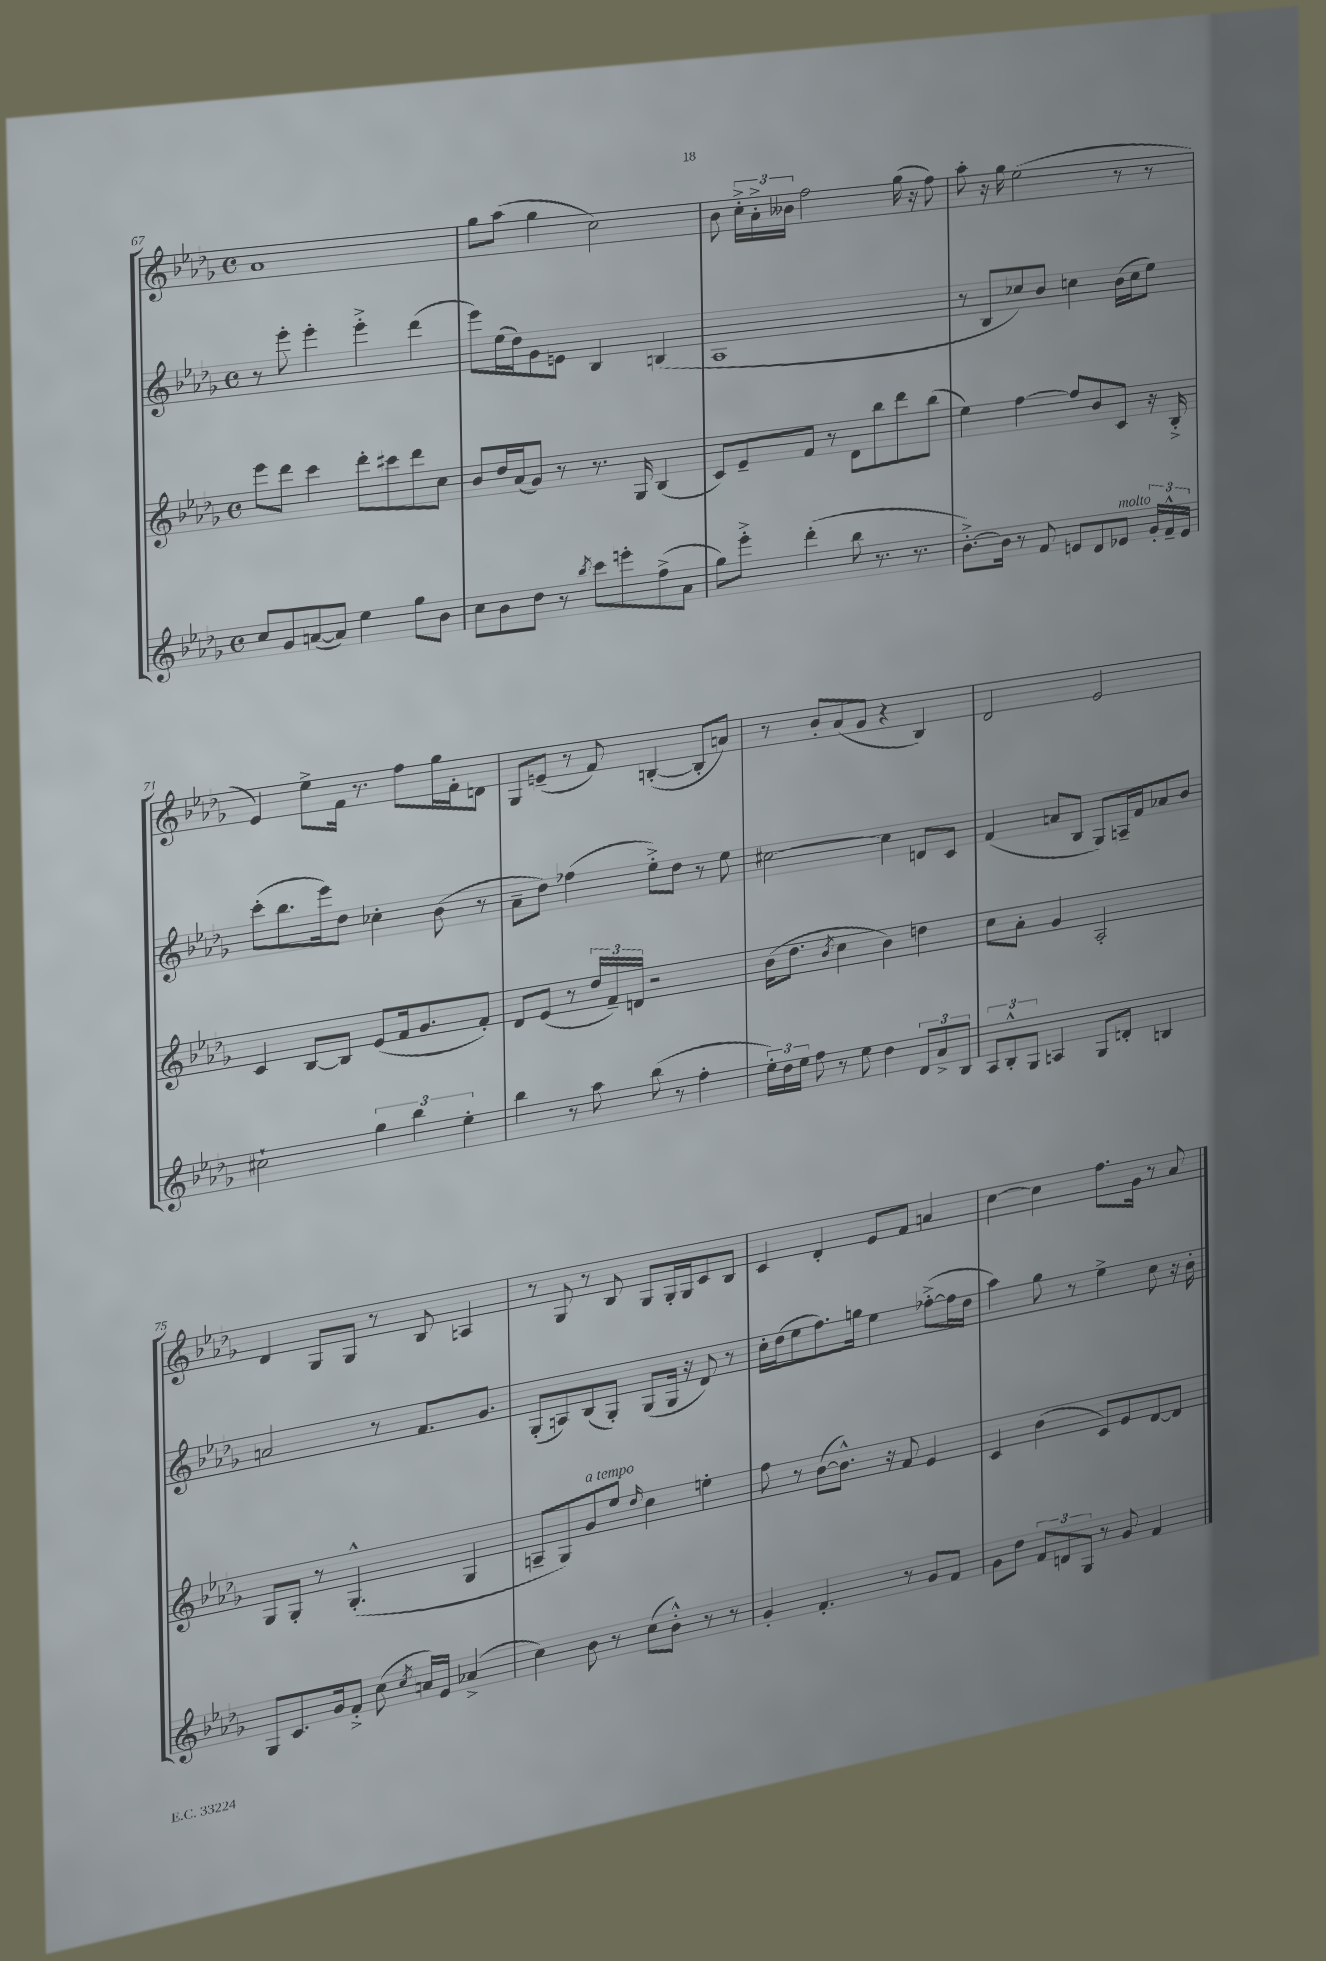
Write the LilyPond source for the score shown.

<<
\new StaffGroup <<
\new Staff = "s0" {
    \clef treble \key des \major \defaultTimeSignature \time 4/4
    \autoBeamOff aes'1 |
    ges''8[ aes''8]( ges''4 c''2) |
    bes'8 \tuplet 3/2 { c''16[-.-> aes'16-.-> beses'16] } f''2 ges''16( r16 f''8) |
    aes''8-. r16 ges''16 ees''2( r8 r8 |
    ees'4) ees''8[-> f'16] r8. f''8[ ges''16 f'16-. d'8] |
    ges8[ e'8]--( r8 f'8) b4~-.( b8[-. a'8]) |
    r8 bes'8[-. aes'8( ges'8] r4 bes4) |
    des'2 ees'2 |
    des'4 ges8[ ges8] r8 bes8 a4 |
    r8 ges8 r8 bes8 ges8[ ges16-. ges16 c'8 bes8] |
    c'4 des'4-. ees'8[ f'8] a'4 |
    c''4~ c''4 f''8.[ ges'16] r8 aes'8 \bar "|." |
}
\new Staff = "s1" {
    \clef treble \key des \major \defaultTimeSignature \time 4/4
    \autoBeamOff r8 ees'''8-. ees'''4-. ees'''4-.-> des'''4( |
    ees'''8[) ees''16( des''16) ges'8 e'8] bes4 b4( |
    aes1 |
    r8 bes8[ ces''8) bes'8] c''4 bes'16[( c''16 ees''8]) |
    c'''8[-.( bes''8. ees'''16) des''8] ces''4-. bes'8( r8 |
    aes'8[-- des''8]) fes''4( ees''8[-.->) des''8] r8 ees''8 |
    cis''2~ cis''4 d'8[ c'8] |
    f'4( a'8[ bes8] ges8[) a16-- f'16 aes'8 bes'8] |
    a'2 r8 f'8.[ ges'8.] |
    ges8[-.( a8) bes8( ges8]-.) ges8[( ges16] r16 des'8) r8 |
    c''16[-. des''16( ees''8 f''8.) g''16] ees''4 fes''8[~-.->( fes''16 des''16] |
    aes''4) ges''8 r8 ees''4-> c''8 r16 bes'16-. \bar "|." |
}
\new Staff = "s2" {
    \clef treble \key des \major \defaultTimeSignature \time 4/4
    \autoBeamOff ees'''8[ des'''8] c'''4 des'''8[-. cis'''8 des'''8 c''8] |
    bes'8[ des''16 aes'16( ges'8]) r8 r8. ges16 bes4( |
    c'8[) ees'8-- f'8] r8 des'8[ bes''8 des'''8 bes''8]( |
    ees''4) f''4~ f''8[ bes'8 c'8] r16 bes16-.-> |
    c'4 bes8[~ bes8] ees'8[( f'16 ges'8. f'8]-.) |
    des'8[ ees'8]( r8 \tuplet 3/2 { des''16[ f'16--) d'16] } r2 |
    bes'16[( des''8.] \acciaccatura { bes'8 } c''4 bes'4) d''4 |
    c''8[ aes'8]-. ges'4 aes2-. |
    ges8[ ges8]-. r8 ges4.-.-^( ges4 |
    a8[-- ges8) ges'8^\markup { \italic "a tempo" } ees''8] \grace { des''16 } c''4 e''4-. |
    f''8 r8 bes'8[~( bes'8.]-^) r16 f'8 ees'4 |
    c'4 bes'4( c'8[) ees'8 des'8~ des'8] \bar "|." |
}
\new Staff = "s3" {
    \clef treble \key des \major \defaultTimeSignature \time 4/4
    \autoBeamOff c''8[ ges'8 a'8~( a'8]) ees''4 ges''8[ bes'8] |
    c''8[ bes'8 des''8] r8 \acciaccatura { bes''8 } c'''8[ e'''8-. f''8->( aes'8] |
    ges''8[) ees'''8]-.-> des'''4-.( bes''8 r8. r8. |
    bes'8.[~-.->) bes'16] r8 f'8 e'8[ des'8 ees'8]^\markup { \italic "molto" } \tuplet 3/2 { ges'16[-. f'16---^ ees'16] } |
    cis''2-! \tuplet 3/2 { ges''4 bes''4 ees''4-. } |
    bes''4 r8 aes''8 bes''8( r8 f''4-. |
    \tuplet 3/2 { ees''16[-.) des''16 ees''16] } f''8 r8 ees''8 des''4 \tuplet 3/2 { des'8[ aes'8-> bes8] } |
    \tuplet 3/2 { aes8[ bes8-.-^ ges8] } a4 ges8[ d'8]-. b4 |
    ges8[ c'8. ges'16 f'8]-.-> c''8( \acciaccatura { c''8 } a'16[) ees'16] aes'4->( |
    c''4) bes'8 r8 c''8[( bes'8]-.-^) r8 r8 |
    ges'4-. f'4.-. r8 ges'8[ f'8] |
    ges'8[ des''8] \tuplet 3/2 { f'8[ d'8 ges8] } r8 ges'8 f'4 \bar "|." |
}
>>
>>
\layout { \context { \Score currentBarNumber = #67 } }
